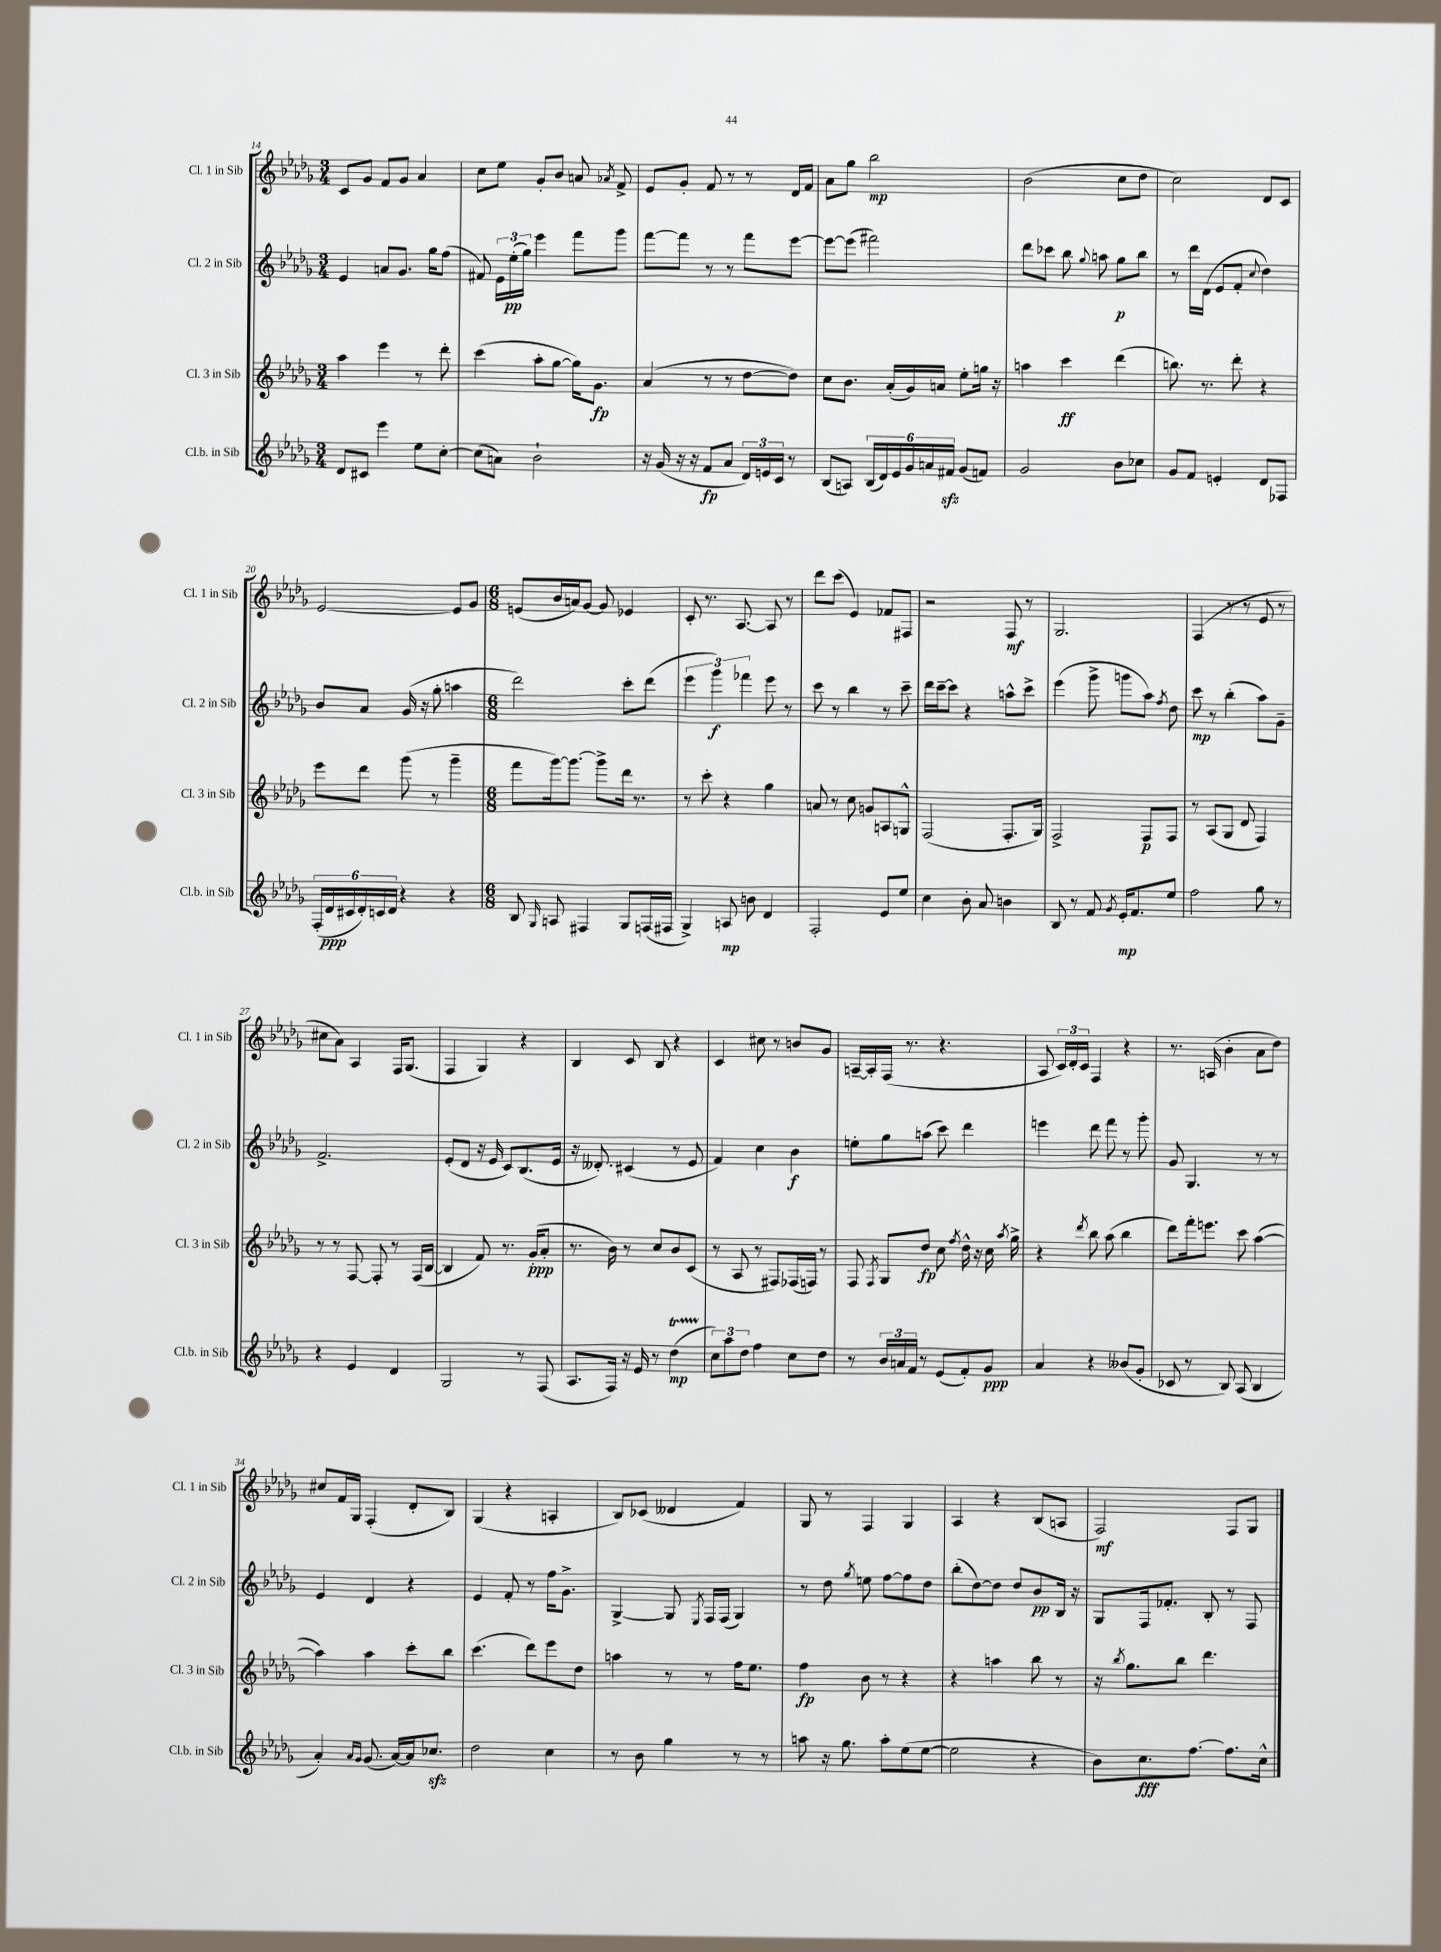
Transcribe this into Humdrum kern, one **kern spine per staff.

**kern	**kern	**kern	**kern
*staff4	*staff3	*staff2	*staff1
*clefG2	*clefG2	*clefG2	*clefG2
*k[b-e-a-d-g-]	*k[b-e-a-d-g-]	*k[b-e-a-d-g-]	*k[b-e-a-d-g-]
*M3/4	*M3/4	*M3/4	*M3/4
8d-/L	4aa-\	4e-/	8c/L
8c#/J	.	.	8g-/J
4eee-\	4eee-\	8a/L	8f/L
.	.	8.g-/J	8g-/J
8ee-\L	8r	.	4a-/
.	.	16gg-\LK	.
[8cc'\J	8ddd-'\	(8ff\J	.
=	=	=	=
(8cc\]L	(4ccc\	8f#/)	8cc\L
8a\J)	.	24e-\LL	8ee-\J
.	.	(24ee-'\	.
.	.	24gg-\JJ)	.
2b-`\	8aa-'\L	4eee-\	8g-'/L
.	[8gg-\J	.	8b-/J
.	16gg-\]LK)	8fff\L	8a/
.	8.g-\J	.	.
.	.	.	8qa-/
.	.	8ggg-\J	8f^/
=	=	=	=
16r	(4a-/	[8fff\L	8e-/L
(16g-/	.	.	.
16r	.	8fff\]J	8g-'/J
16r	.	.	.
8f/L	8r	8r	8f/
8a-/J	8r	8r	8r
24d-/LL)	[8dd-\L	8fff\L	8r
24e/	.	.	.
24c/JJ	.	.	.
8r	8dd-\]J)	[8eee-\J	16d-/LL
.	.	.	16f/JJ
=	=	=	=
(8B-/L	8cc\L	8eee-\_L	8a-\L
8A/J)	8.b-\J	(8eee-\]J	8gg-\J
(24B-/LL	.	2fff#\)	2bb-\
24d-/)	.	.	.
.	(16a-'/LL	.	.
24e-/	.	.	.
24g-/	16g-/)	.	.
24a/	.	.	.
.	16a/JJ	.	.
24f#/JJ	.	.	.
(8g-/L	8ee-'\L	.	.
8f/J)	16gg\Jk	.	.
.	16r	.	.
=	=	=	=
2g-/	4aa\	8ddd-\L	(2b-\
.	.	8ccc-\J	.
.	4ccc\	8bb-\	.
.	.	8qqgg-/	.
.	.	8aa\	.
8b-\L	(4ddd-\	8gg-\L	8cc\L
8cc-\J	.	8bb-\J	8dd-\J
=	=	=	=
8g-/L	8.bb\)	8r	2cc\)
8f/J	.	16ddd-\LL	.
.	8.r	(16d-\JJ	.
4e'/	.	8e-/L	.
.	8ddd-'\	8f'/J	.
.	.	8qqcc/	.
8d-/L	4r	4dd-\)	8d-/L
8F-/J	.	.	8c/J
=	=	=	=
(24F'/LL	8eee-\L	8b-/L	[2e-/
24d-/	.	.	.
24c#/	.	.	.
24d-'/)	8ddd-\J	8a-/J	.
24c/	.	.	.
24d-/JJ	.	.	.
4r	(8ggg-\	(16g-/	.
.	.	16r	.
.	8r	8gg-'\	.
4r	4ggg-~\	4aa\	8e-/]L
.	.	.	8g-/J
=	=	=	=
*M6/8	*M6/8	*M6/8	*M6/8
8B-/	8fff\L	2ddd-\)	(8e/L
16qqG-/	.	.	.
8A/	[16ggg-\k)	.	16b-/L
.	8.ggg-\_J	.	16a/J)
4F#/	.	.	[8g-/J
.	8ggg-^\]L	.	8g-/]
8G-/L	16ddd-\Jk	8ccc'\L	4e-/
.	8.r	.	.
(16F/L	.	(8ddd-\J	.
16F#/JJ	.	.	.
=	=	=	=
4G-^/)	8r	6eee-\	8c'/
.	8ccc'\	.	8.r
.	.	6ggg-\)	.
8A/	4r	.	.
.	.	.	[8.A-/
.	.	6fff-\	.
8b\	.	.	.
4d-/	4gg-\	8eee-\	8A-/]
.	.	8r	8r
=	=	=	=
2F'/	8a/	8ccc\	8ddd-\L
.	8r	8r	(8ccc\J
.	8cc\	4bb-\	4e-/)
.	8g/L	.	.
8e-/L	8A/	8r	8f-/L
8ee-/J	8G^^/J	8ccc~\	8F#/J
=	=	=	=
4cc\	(2F/	16ddd-\LL	2r
.	.	[16ccc~\J	.
.	.	8ccc\]J	.
8b-'\	.	4r	.
8a-/	.	.	.
4b\	8.F'/L	8aa^^\L	8F/
.	.	8ccc^\J	8r
.	16G-/Jk)	.	.
=	=	=	=
8B-/	2F^/	(4eee-\	2.G-/
8r	.	.	.
8f/	.	8ggg-^\	.
8qg-/	.	.	.
16e-'/LK	.	8ggg\L	.
8.f/	.	.	.
.	8F/L	8aa-\J)	.
.	.	8qff/	.
8ee-/J	8F/J	8dd-\	.
=	=	=	=
2ff\	8r	8ccc\	(4F/
.	(8A-/L	8r	.
.	8G-/J	(4bb-'\	8r
.	8d-/	.	8r
8gg-\	4F/)	8aa-\L)	8e-/
8r	.	8g-~\J	8r
=	=	=	=
4r	8r	2.f^/	8cc#\L
.	8r	.	8a-\J)
4e-/	[8F/	.	4A-/
.	8F'/]	.	.
4d-/	8r	.	16F/LK
.	.	.	(8.G-/J
.	(16F/LL	.	.
.	[16B-/JJ	.	.
=	=	=	=
2G-/	4B-/]	(8e-'/L	4F/
.	.	8d-/J	.
.	8f/)	16r	4G-/)
.	.	16e-/	.
.	8.r	8c/L)	.
8r	.	(8.B-/	4r
.	(16g-'/LK	.	.
(8F/	8a-'/J	.	.
.	.	16e-/Jk	.
=	=	=	=
8.A-/L	8.r	16r	4B-/
.	.	8.d--'/)	.
16F/Jk)	16b-\)	.	.
16r	8r	(4c#/	8c/
16e-/	.	.	.
8r	8cc/L	.	8B-/
(4dd-\	8b-/	8r	4r
.	(8c/J	8e-/	.
=	=	=	=
12cc\L)	8r	4f/)	4c/
12aa-\	.	.	.
.	8A-/	.	.
12dd-\J	.	.	.
4ff\	8r	4cc\	8cc#\
.	8F#/L)	.	8r
8cc\L	(16F-/L	4b-\	8b/L
.	16F/JJ)	.	.
8dd-\J	8r	.	8g-/J
=	=	=	=
8r	8F/	8ee'\L	[16A~/LL
.	.	.	16A'/]
.	8qF/	.	.
24b-/LL	8G-/L	8gg-\	(16F/JJ
24a/	.	.	.
.	.	.	8.r
24f/JJ	.	.	.
8r	8dd-/J	(8aa\J	.
(8e-/L	8cc\	8ccc\)	4.r
.	8qff/	.	.
8f'/)	16dd-^^\	4ddd-\	.
.	16r	.	.
8g-/J	16cc\	.	.
.	8qaa-/	.	.
.	16gg-^\	.	.
=	=	=	=
4a-/	4r	4eee\	8A-/
.	.	.	24c/LL)
.	.	.	24d-'/
.	.	.	24c/JJ
.	8qddd-/	.	.
4r	8bb-\	8ddd-\	4F/
.	(8aa-\	8fff\	.
(8b--/L	4bb-\	8r	4r
8g-'/J	.	8ggg-'\	.
=	=	=	=
8c-/	8ddd-\L)	8g-/	8.r
8r	16fff'\k	4.G-/	.
.	8.eee\J	.	(16A/
8B-/)	.	.	4b-'\
(8A-/	8ccc\	.	.
4B-/	([4aa-\	8r	8a-\L
.	.	8r	8dd-\J)
=	=	=	=
4a-'/)	4aa-\])	4e-/	8cc#/L
.	.	.	16f/L
.	.	.	16G-/JJ
16qqa-/LL	.	.	.
16qqg-/JJ	.	.	.
(8.g-/	4aa-\	4d-/	(4F'/
[16a-/LL)	.	.	.
16a-/]J	8ccc'\L	4r	8d-'/L
8.cc-/J	.	.	.
.	8bb-\J	.	8B-/J)
=	=	=	=
2dd-\	(4.ccc\	4e-/	(4G-/
.	.	8f'/	4r
.	8ddd-\L)	8r	.
4cc\	8eee-\	16ff\LK	4A'/
.	.	8.g-^\J	.
.	8dd-\J	.	.
=	=	=	=
8r	4aa\	[4G-^/	8B-/L)
8b-\	.	.	(8c-/J
4gg-\	8r	8G-/]	4d--/
.	.	8qE-/	.
.	8r	16F/LL	.
.	.	(16F/JJ	.
8r	16ff\LK	4G-/)	4f/)
.	8.ee-\J	.	.
8r	.	.	.
=	=	=	=
8aa\	4ff\	8r	8G-/
16r	.	8dd-\	8r
8.gg-\	.	.	.
.	.	8qgg-/	.
.	8b-\	8ee\	4F/
8aa'\L	8r	[8ff\L	.
(8ee-\	4r	8ff\]	4G-/
[8ee-\J	.	8dd-\J	.
=	=	=	=
2ee-\]	4r	(8bb-'\L	4A-/
.	.	[8dd-\)	.
.	4aa\	8dd-\]J	4r
.	.	8dd-/L	.
4r	8bb-\	8b-/	(8B-/L
.	8r	16B-/Jk	8A/J
.	.	16r	.
=	=	=	=
8b-\L)	16r	8G-/L	2F/)
.	8qbb-/	.	.
.	8.gg-\L	.	.
8.cc\	.	16F/k	.
.	.	8.f-'/J	.
.	8bb-\J	.	.
[8.ff\J	.	.	.
.	4.ddd-\	8B-'/	.
8.ff\]L	.	8r	8F/L
.	.	8F/	8G-/J
16cc^^\Jk	.	.	.
==	==	==	==
*-	*-	*-	*-
